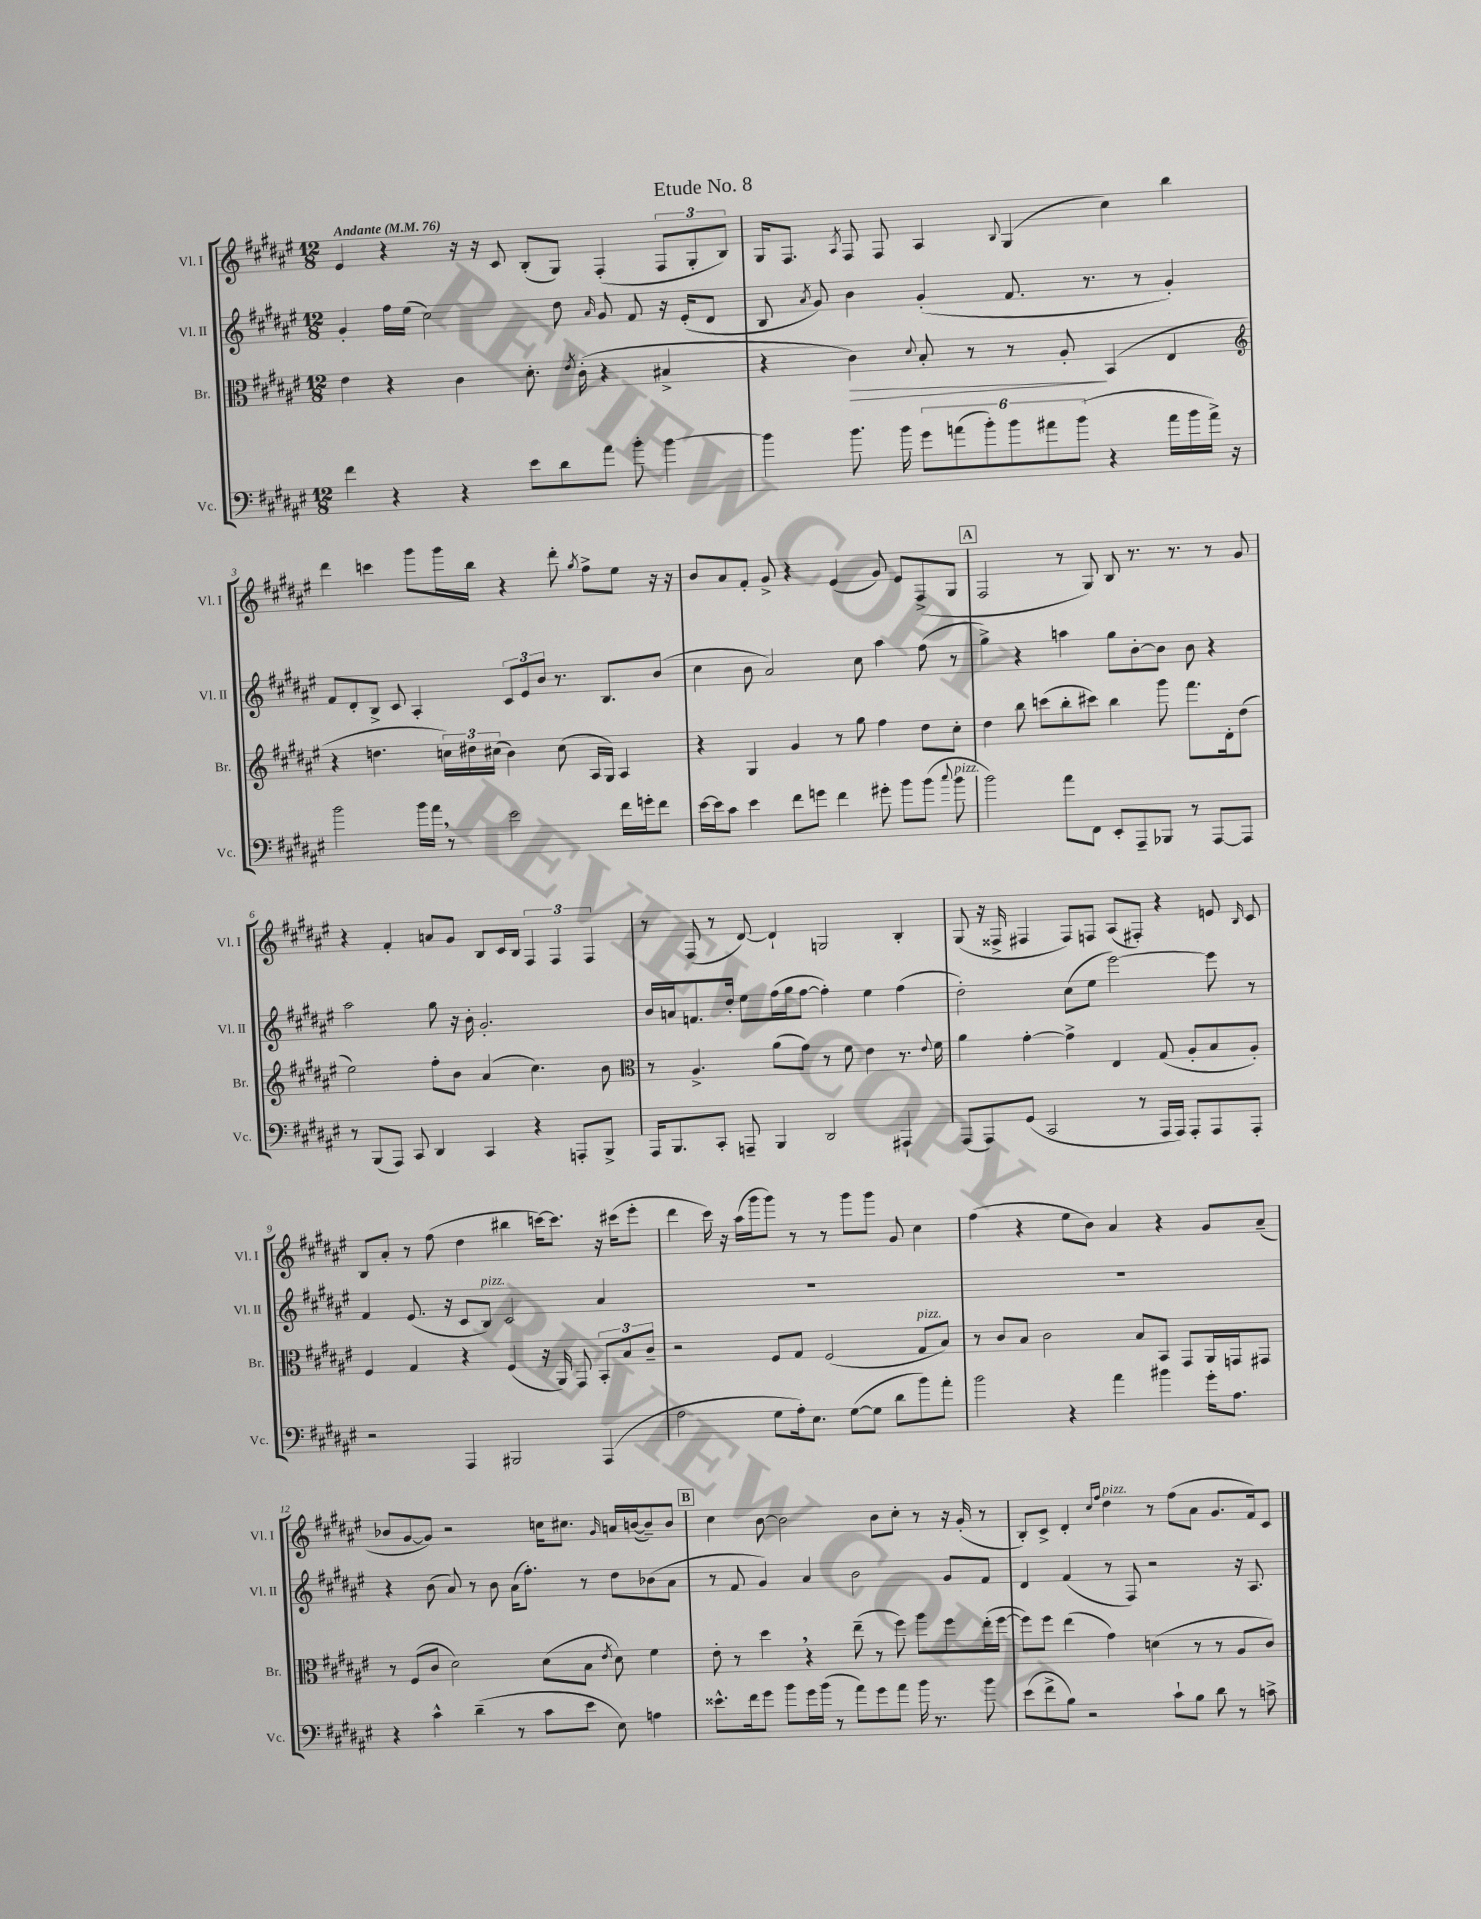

**kern	**kern	**kern	**kern
*staff4	*staff3	*staff2	*staff1
*clefF4	*clefC3	*clefG2	*clefG2
*k[f#c#g#d#a#e#]	*k[f#c#g#d#a#e#]	*k[f#c#g#d#a#e#]	*k[f#c#g#d#a#e#]
*M12/8	*M12/8	*M12/8	*M12/8
*MM76	*MM76	*MM76	*MM76
4f#	4e#	4g#'	4e#
4r	4r	16ff#	4r
.	.	(16ee#	.
.	.	2cc#)	.
4r	4c#	.	16r
.	.	.	16r
.	.	.	8c#
8e#	8.d#'	.	(8B'
8d#	.	8dd#	8G#)
.	8qe#	.	.
.	(16c#'	.	.
.	.	16qqa#	.
8a#	4r	8g#	(4F#'
8b'	.	8f#	.
[4b	4B#^	16r	12F#
.	.	(16e#'	.
.	.	.	12G#'
.	.	8d#	.
.	.	.	12B)
=	=	=	=
4b]	4r	8B	16G#
.	.	.	8.F#
.	.	8qa#	.
.	.	8g#)	.
.	.	.	8qA#
8.b	4c#)	4b	8F#
.	.	.	8F#
16b	.	.	.
.	8qqd#	.	.
12g#	8B'	(4g#'	4A#
(12a	.	.	.
.	8r	.	.
12b')	.	.	.
.	.	.	8qqB
12b	8r	8.f#	(4G#
12a#	.	.	.
.	8A#'	.	.
(12b	.	.	.
.	.	8.r	.
4r	(4BB	.	4cc#)
.	.	8r	.
16a#	4E#	4g#')	4bb
16b	.	.	.
16a#^)	.	.	.
16r	.	.	.
=	=	=	=
*	*clefG2	*	*
2b	4r	8f#	4ddd#
.	.	8d#'	.
.	4.dd	8B^	4ccc
.	.	8c#	.
16b	.	4A#'	8ggg#
16a#	.	.	.
8r	24cc)	.	16ggg#
.	24dd#	.	.
.	.	.	16bb
.	(24cc#	.	.
2e#	4b)	12c#	4r
.	.	12e#	.
.	.	12b	.
.	(8cc#	8.r	8ddd#'
.	.	.	8qgg#
.	16A#	.	8ff#^
.	16G#)	8.B	.
16f#	4A#	.	8ee#
16g'	.	.	.
8f#	.	(8b	16r
.	.	.	16r
=	=	=	=
[16e#	4r	4cc#	8b
16e#]	.	.	.
8c#	.	.	8a#
4e#	4G#	8b	8f#'
.	.	2a#)	8g#^
8f#	4g#	.	4r
8g	.	.	.
4f#	8r	.	(4e#
.	8gg#	8cc#	.
8g#'	4ff#	4aa#	8g#)
8b	.	.	8e#
(8b	8dd#	(8ff#	(8F#^
8qqcc#	.	.	.
8b	8cc#'	8r	8G#
=	=	=	=
2b)	4dd#	4gg#^)	2F#
.	8bb	4r	.
.	(8ccc	.	.
8a#	8bb'	4aa	8r
8FF#	8ccc#)	.	8G#)
8EE#'	4bb	8gg#	8B
8AAA#~	.	[8b'	8.r
8BBB-	8ggg#	8b]	.
.	.	.	8.r
8r	8.fff#	8b	.
[8AAA#	.	4r	8r
.	16d#'	.	.
8AAA#]	(8dd#	.	8g#
=	=	=	=
8r	2ee#)	2aa#	4r
(8BBB	.	.	.
8AAA#)	.	.	4f#'
8CC#	.	.	.
4DD#	8ff#'	8gg#	8a
.	8b	16r	8g#
.	.	16b'	.
4CC#	(4a#	2.g#'	8B
.	.	.	16c#
.	.	.	16B
4r	4.cc#)	.	6F#
.	.	.	6F#
8AAA'	.	.	.
.	.	.	6F#
8BBB^	8b	.	.
=	=	=	=
*	*clefC3	*	*
16AAA#	8r	16b	8r
8.BBB	.	16a	.
.	4.A#^	8.f	(8F#
8CC#'	.	.	8r
.	.	16dd#'	.
8AAA~	.	8ee#	[8d#)
4BBB	(8a#	(16ff#	4d#`]
.	.	16gg#	.
.	8g#)	[8ff#	.
2DD#	8r	4ff#'])	2G
.	8f#	.	.
.	4e#	4ee#	.
4AAA#`	8.r	(4ff#	4B'
.	8qqe#	.	.
.	16f#	.	.
=	=	=	=
(8AAA#	4a#	2dd#')	(8G#
8AAA#)	.	.	16r
.	.	.	16F##^
(8GG#	[4g#'	.	4F#
2CC#	.	.	.
.	4g#^]	(8cc#	8F#)
.	.	8ee#	8F
.	4E#	[2eee#)	(8A#
8r	.	.	8F#')
16AAA#	(8G#	.	4r
16AAA#)	.	.	.
8AAA#'	8A#'	.	.
8AAA#	8B	8eee#]	8e
.	.	.	16qqB
8AAA#'	8A#')	8r	8c#
=	=	=	=
2r	4F#	4f#	8B
.	.	.	8a#'
.	4G#	(8.e#	8r
.	.	.	(8ff#
.	.	16r	.
4AAA#	4r	8c#	4dd#
.	.	8B)	.
2BBB#	(4F#	2c#	4bb#
.	16r	.	[16ccc)
.	16AA#)	.	8.ccc]
.	8GG#	.	.
(4AAA#	12BB'	4a#	16r
.	.	.	(16ccc#
.	12B	.	.
.	.	.	8eee#'
.	12c#~	.	.
=	=	=	=
2A#	2r	1.r	4ddd#
.	.	.	16ccc#)
.	.	.	16r
.	.	.	(16aa#
.	.	.	16ggg#
8G#	8F#	.	8ggg#)
16A#')	8G#	.	8r
8.E#	.	.	.
.	(2F#	.	8r
([8G#	.	.	8ggg#
8G#]	.	.	8ggg#
8d#	.	.	8g#
8b)	8G#	.	4cc#
8a#'	8B)	.	.
=	=	=	=
2b	8r	1.r	(4ff#
.	8c#	.	.
.	8B	.	4r
.	2c#	.	.
4r	.	.	8ee#
.	.	.	8b)
4a#	.	.	4a#
.	8B	.	.
4b#	8BB	.	4r
.	8GG#	.	.
16g#'	16AA#	.	8g#
8.A#	16GG	.	.
.	8GG#	.	(8a#~
=	=	=	=
4r	8r	4r	8b-
.	(8F#	.	[8g#
4c#^^	8c#	(8b	8g#])
.	2d#)	8a#)	2r
(4d#~	.	8r	.
.	.	8b	.
8r	.	(16a#	.
.	.	8.ff#')	.
8c#	(8d#	.	16cc
.	.	.	8.cc#
8e#	8B	8r	.
.	8qe#	.	16qqg#
8E#)	8d#)	8dd#	16a
.	.	.	([16b
4A	4f#	(8b-	8b~])
.	.	8a#	8b
=	=	=	=
8.e##^^	8e#'	8r	4cc#
.	8r	8f#	.
16f#	.	.	.
8g#	4dd#	4g#)	[8b
8b	.	.	2b]
16g#	4r	4a#	.
(16b	.	.	.
8r	.	.	.
8a#)	(8ee#~	2b	.
8g#	8r	.	8b
8a#	8ff#)	.	8cc#'
16b	8aa#	.	8r
8.r	.	.	.
.	8ff#	8g#	16r
.	.	.	(16g#'
8b	(16ee#'	8f#	8r
.	[16ff#	.	.
=	=	=	=
(8e#	8ff#])	4d#	8B')
8f#^	8ff#	.	8c#^
8B)	(4ee#	(4f#	4d#'
2r	.	.	.
.	.	.	16qqcc#
.	.	.	16qqff#
.	4g#)	8r	4dd#
.	.	8F#)	.
.	(4d	2r	8r
8c#`	.	.	(8ff#
8B	8r	.	8a#
8d#	8r	.	8.g#
8r	8A#	16r	.
.	.	8.A#	16f#)
8c^	8c#)	.	8c#
==	==	==	==
*-	*-	*-	*-
